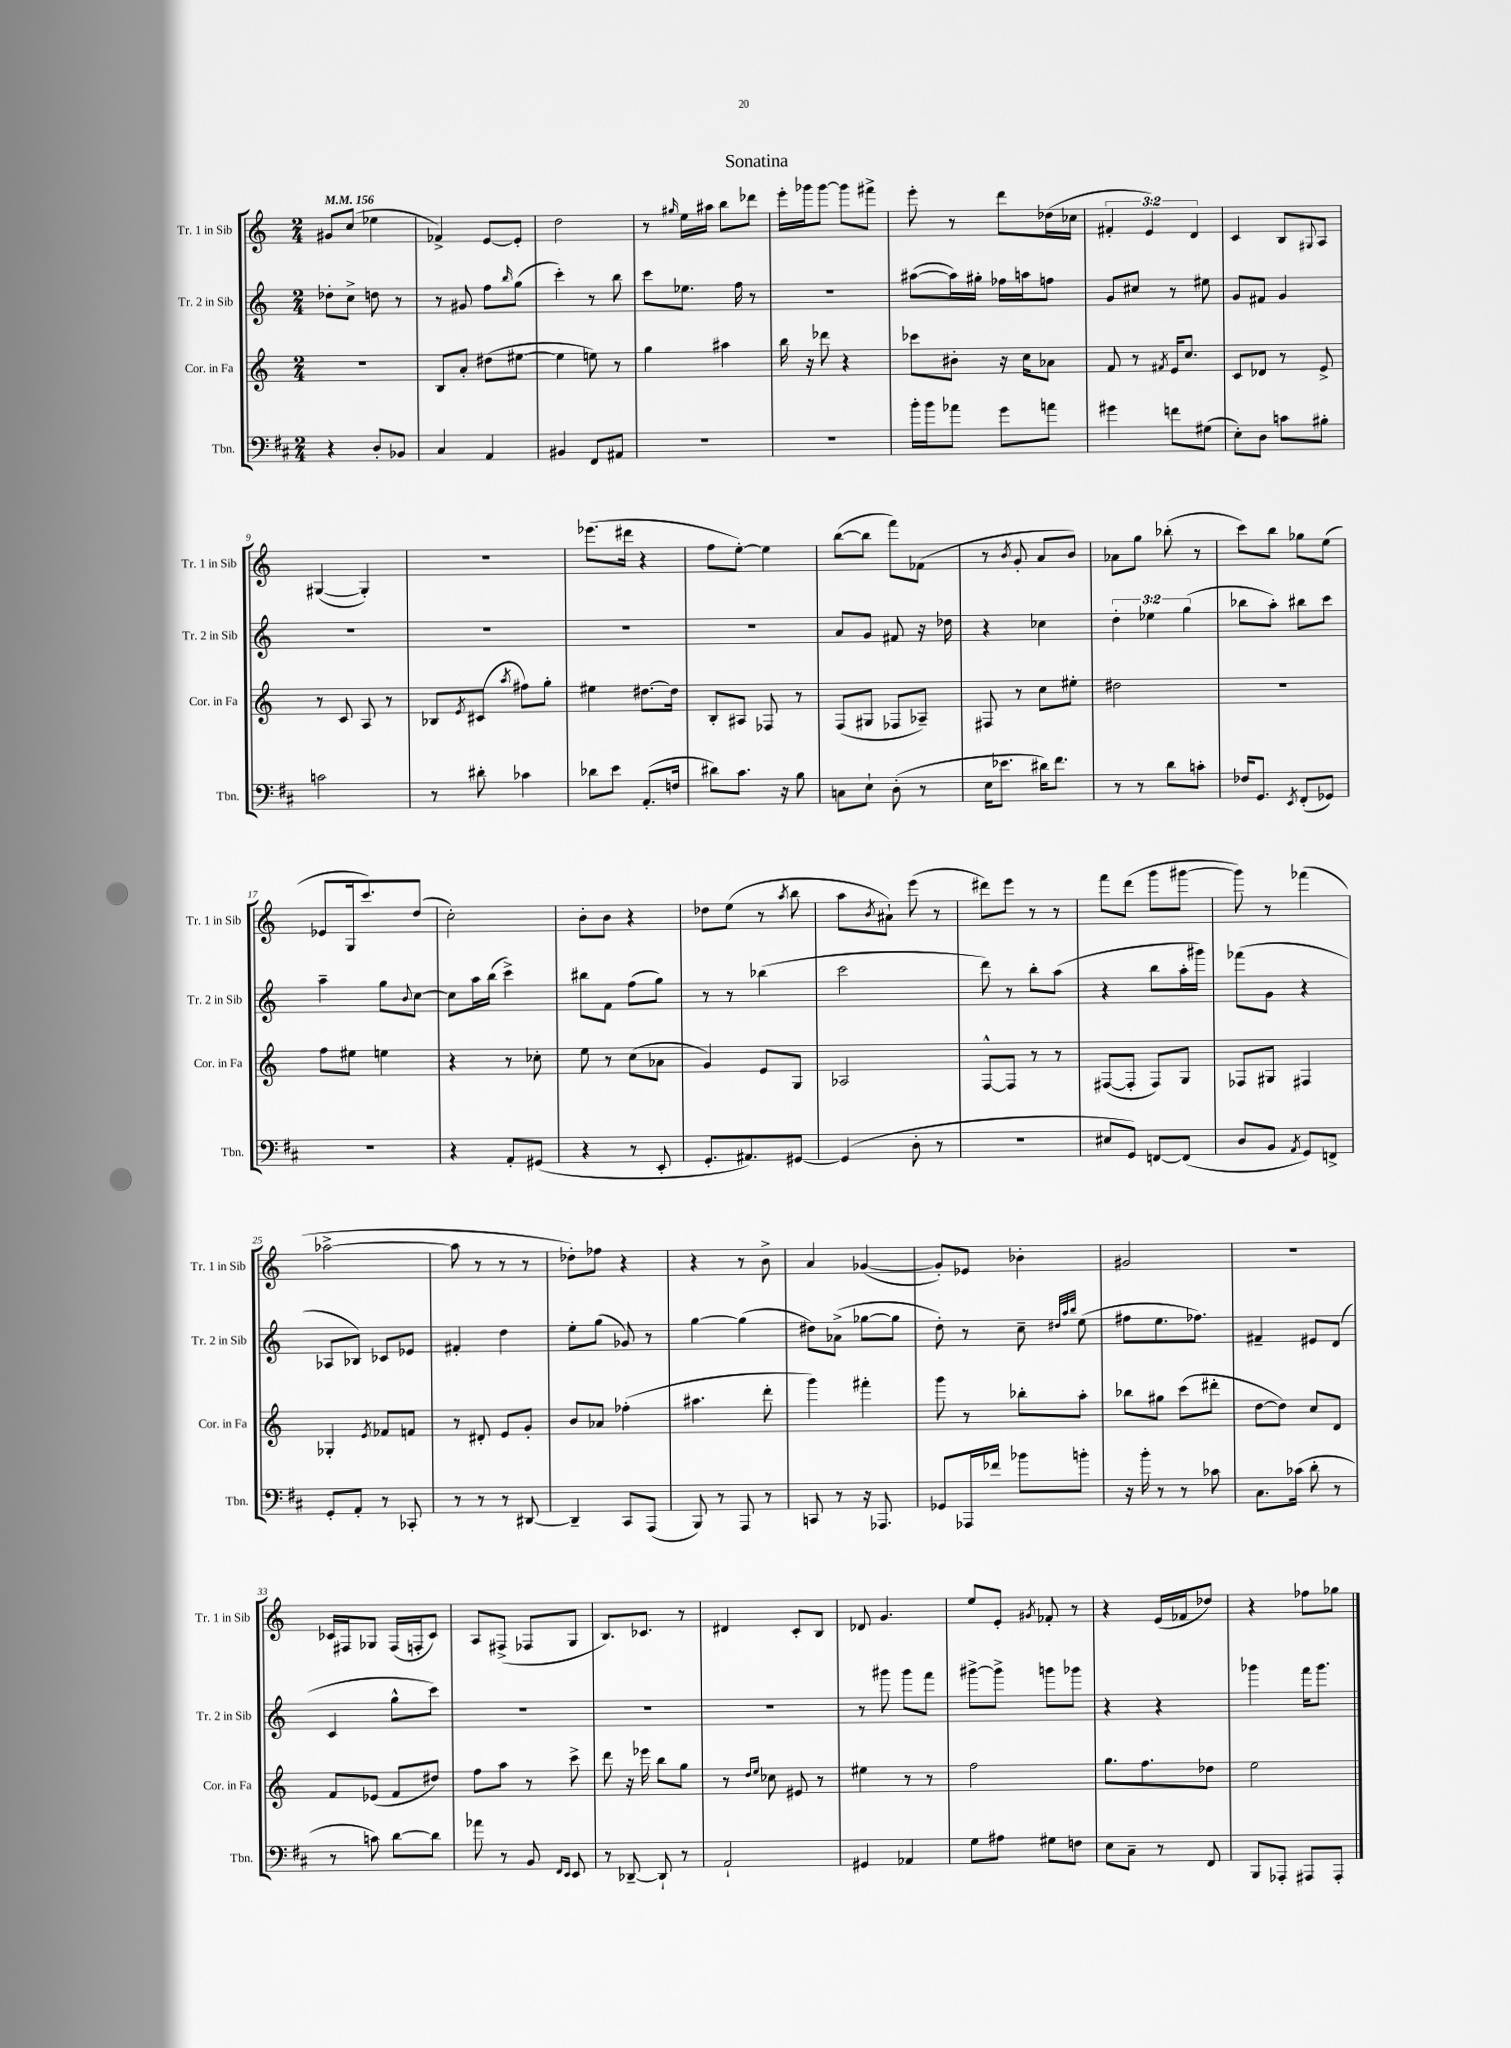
\header { title = "Sonatina" }
<<
\new StaffGroup <<
\new Staff = "s0" \with { instrumentName = "Tr. 1 in Sib" shortInstrumentName = "Tr. 1 in Sib" } {
    \clef treble \key c \major \numericTimeSignature \time 2/4 \override Staff.TupletNumber.text = #tuplet-number::calc-fraction-text \tempo 4 = 156
    gis'8 c''8( ees''4 |
    fes'4->) e'8~ e'8-. |
    d''2 |
    r8 \grace { gis''16 } e''16 ais''16 b''8 des'''8 |
    e'''16-. ges'''16 ges'''8~ ges'''8 fis'''8-> |
    e'''8-. r8 d'''8 des''16( ces''16 |
    \tuplet 3/2 { fis'4-. e'4) d'4 } |
    c'4 b8 \appoggiatura { gis8 } a8 |
    gis4~( gis4-.) |
    r2 |
    ees'''8.( dis'''16 r4 |
    f''8 e''8~-.) e''4 |
    b''8~( b''8 f'''8) fes'8( |
    r8 \acciaccatura { b'8 } g'8-. a'8 b'8) |
    aes'8 g''8 bes''8-.( r8 |
    c'''8) b''8 ges''8 e''8( |
    ees'8 g16 c'''8.) d''8( |
    c''2-.) |
    b'8-. b'8 r4 |
    des''8 e''8( r8 \acciaccatura { a''8 } b''8 |
    a''8 \acciaccatura { b'8 } ais'8-!) e'''8( r8 |
    dis'''8) e'''8 r8 r8 |
    f'''8 d'''8( g'''8 gis'''8~ |
    gis'''8) r8 fes'''4( |
    aes''2~-> |
    aes''8 r8 r8 r8 |
    des''8-.) fes''8 r4 |
    r4 r8 b'8-> |
    a'4 ges'4~( |
    ges'8-.) ees'8 bes'4-. |
    gis'2 |
    R2 |
    ces'16 fis16 ges8 fis16( f16-. ces'8) |
    a8 fis8->( fes8 g8 |
    b8.) ces'8. r8 |
    dis'4 c'8-. b8 |
    des'8 g'4. |
    e''8 e'8-. \acciaccatura { gis'8 } fes'8-. r8 |
    r4 e'16( fes'16 des''8) |
    r4 fes''8 ges''8 \bar "|." |
}
\new Staff = "s1" \with { instrumentName = "Tr. 2 in Sib" shortInstrumentName = "Tr. 2 in Sib" } {
    \clef treble \key c \major \numericTimeSignature \time 2/4 \override Staff.TupletNumber.text = #tuplet-number::calc-fraction-text
    des''8-. c''8-> d''8 r8 |
    r8 gis'8 f''8 \grace { b''16 } g''8( |
    c'''4-.) r8 b''8 |
    c'''8 ees''8. f''16 r8 |
    R2 |
    ais''8~( ais''16) gis''16-. fes''16 a''16 f''8 |
    g'8 cis''8 r8 eis''8 |
    g'8 fis'8 g'4 |
    R2 |
    R2 |
    R2 |
    R2 |
    a'8 g'8 fis'8 r16 des''16 |
    r4 ces''4 |
    \tuplet 3/2 { d''4-. ees''4 g''4( } |
    bes''8 a''8-.) bis''8 c'''8 |
    a''4-- g''8 \appoggiatura { b'8 } c''8~ |
    c''8 a''16 b''16( c'''4->) |
    bis''8 f'8 f''8( g''8) |
    r8 r8 bes''4( |
    c'''2 |
    d'''8) r8 b''8-. a''8( |
    r4 b''8 a''16-. gis'''16) |
    fes'''8( g'8 r4 |
    aes8 bes8) ces'8 ees'8 |
    fis'4-. d''4 |
    e''8-. g''8( ges'8) r8 |
    g''4~ g''4( |
    dis''8) aes'8->( ges''8~ ges''8 |
    d''8-.) r8 c''8-- \grace { dis''32 a''32 b''32 } e''8( |
    fis''8 e''8. fes''8.) |
    fis'4-- eis'8 d'8( |
    c'4 g''8-^ c'''8) |
    R2 |
    R2 |
    R2 |
    r8 gis'''8 gis'''8 f'''8 |
    gis'''8~-> gis'''8-> g'''8 ges'''8 |
    r4 r4 |
    ges'''4 f'''16 ges'''8. \bar "|." |
}
\new Staff = "s2" \with { instrumentName = "Cor. in Fa" shortInstrumentName = "Cor. in Fa" } {
    \clef treble \key c \major \numericTimeSignature \time 2/4
    R2 |
    b8 a'8-. dis''8( eis''8~ |
    eis''4 e''8) r8 |
    g''4 ais''4 |
    b''16 r16 des'''8 r4 |
    ces'''8 bis'8-. r16 c''16 aes'8 |
    f'8 r8 \acciaccatura { fis'8 } e'16 c''8. |
    c'8 des'8 r8 e'8-> |
    r8 c'8 a8 r8 |
    bes8 \acciaccatura { e'8 } cis'8( \acciaccatura { a''8 } fis''8) g''8-. |
    eis''4 dis''8.~ dis''16 |
    b8-. ais8 fes8 r8 |
    f8( gis8 fes8 aes8--) |
    fis8 r8 c''8 eis''8-. |
    dis''2 |
    r2 |
    f''8 eis''8 e''4 |
    r4 r8 ces''8-. |
    e''8 r8 c''8( aes'8 |
    g'4) e'8 g8 |
    aes2 |
    f8~-^ f8 r8 r8 |
    fis8~( fis8-. fis8) g8 |
    fes8 gis8 fis4 |
    ges4-. \acciaccatura { e'8 } fes'8 f'8 |
    r8 dis'8-. e'8 g'8-. |
    b'8 aes'8 fes''4-.( |
    ais''4. d'''8-. |
    g'''4) fis'''4-. |
    g'''8 r8 bes''8-. a''8-. |
    bes''8 gis''8 c'''8( dis'''8-. |
    d''8~ d''8) c''8 d'8 |
    f'8 ees'8( f'8 dis''8) |
    f''8 a''8 r8 c'''8-> |
    d'''8 r16 ees'''16 b''8 g''8 |
    r8 \grace { d''16 e''16 } ces''8 eis'8 r8 |
    eis''4 r8 r8 |
    f''2 |
    g''8. f''8. des''8 |
    e''2 \bar "|." |
}
\new Staff = "s3" \with { instrumentName = "Tbn." shortInstrumentName = "Tbn." } {
    \clef bass \key d \major \numericTimeSignature \time 2/4
    r4 d8-. bes,8 |
    cis4 a,4 |
    bis,4 fis,8 ais,8 |
    R2 |
    R2 |
    b'16-. b'16 aes'8 g'8 a'8 |
    gis'4 f'8 gis8( |
    e8-.) d8 c'8 bis8-. |
    c'2 |
    r8 dis'8-. ces'4 |
    des'8 e'8 a,8.-.( f16 |
    dis'8) cis'8. r16 b8 |
    c8 e8-! d8-.( r8 |
    e16 ees'8. dis'16) fis'8. |
    r8 r8 d'8 c'8-. |
    fes16 g,8. \acciaccatura { e,8 } fis,8-.( ges,8) |
    R2 |
    r4 a,8-. gis,8( |
    r4 r8 e,8-. |
    g,8.-. ais,8.) gis,8~ |
    gis,4( d8-. r8 |
    r2 |
    eis8 g,8) f,8~ f,8( |
    d8 b,8 \acciaccatura { a,8 } g,8) f,8-> |
    g,8-. a,8-. r8 ces,8-. |
    r8 r8 r8 dis,8~ |
    dis,4-- cis,8 a,,8( |
    b,,8) r8 a,,8 r8 |
    c,8 r8 r16 aes,,8. |
    ges,8 aes,,16 fes'16 bes'8 b'8-. |
    r16 b'16-. r8 r8 ces'8 |
    cis8. ces'16( d'8-. r8 |
    r8 c'8) d'8~ d'8 |
    aes'8 r8 b,8 \grace { fis,16 e,16 } e,8 |
    r8 des,8~-- des,8-! r8 |
    a,2-! |
    gis,4 aes,4 |
    g8 ais8 gis8 f8 |
    e8 cis8-- r8 fis,8 |
    b,,8 aes,,8-. ais,,8 ais,,8-. \bar "|." |
}
>>
>>
